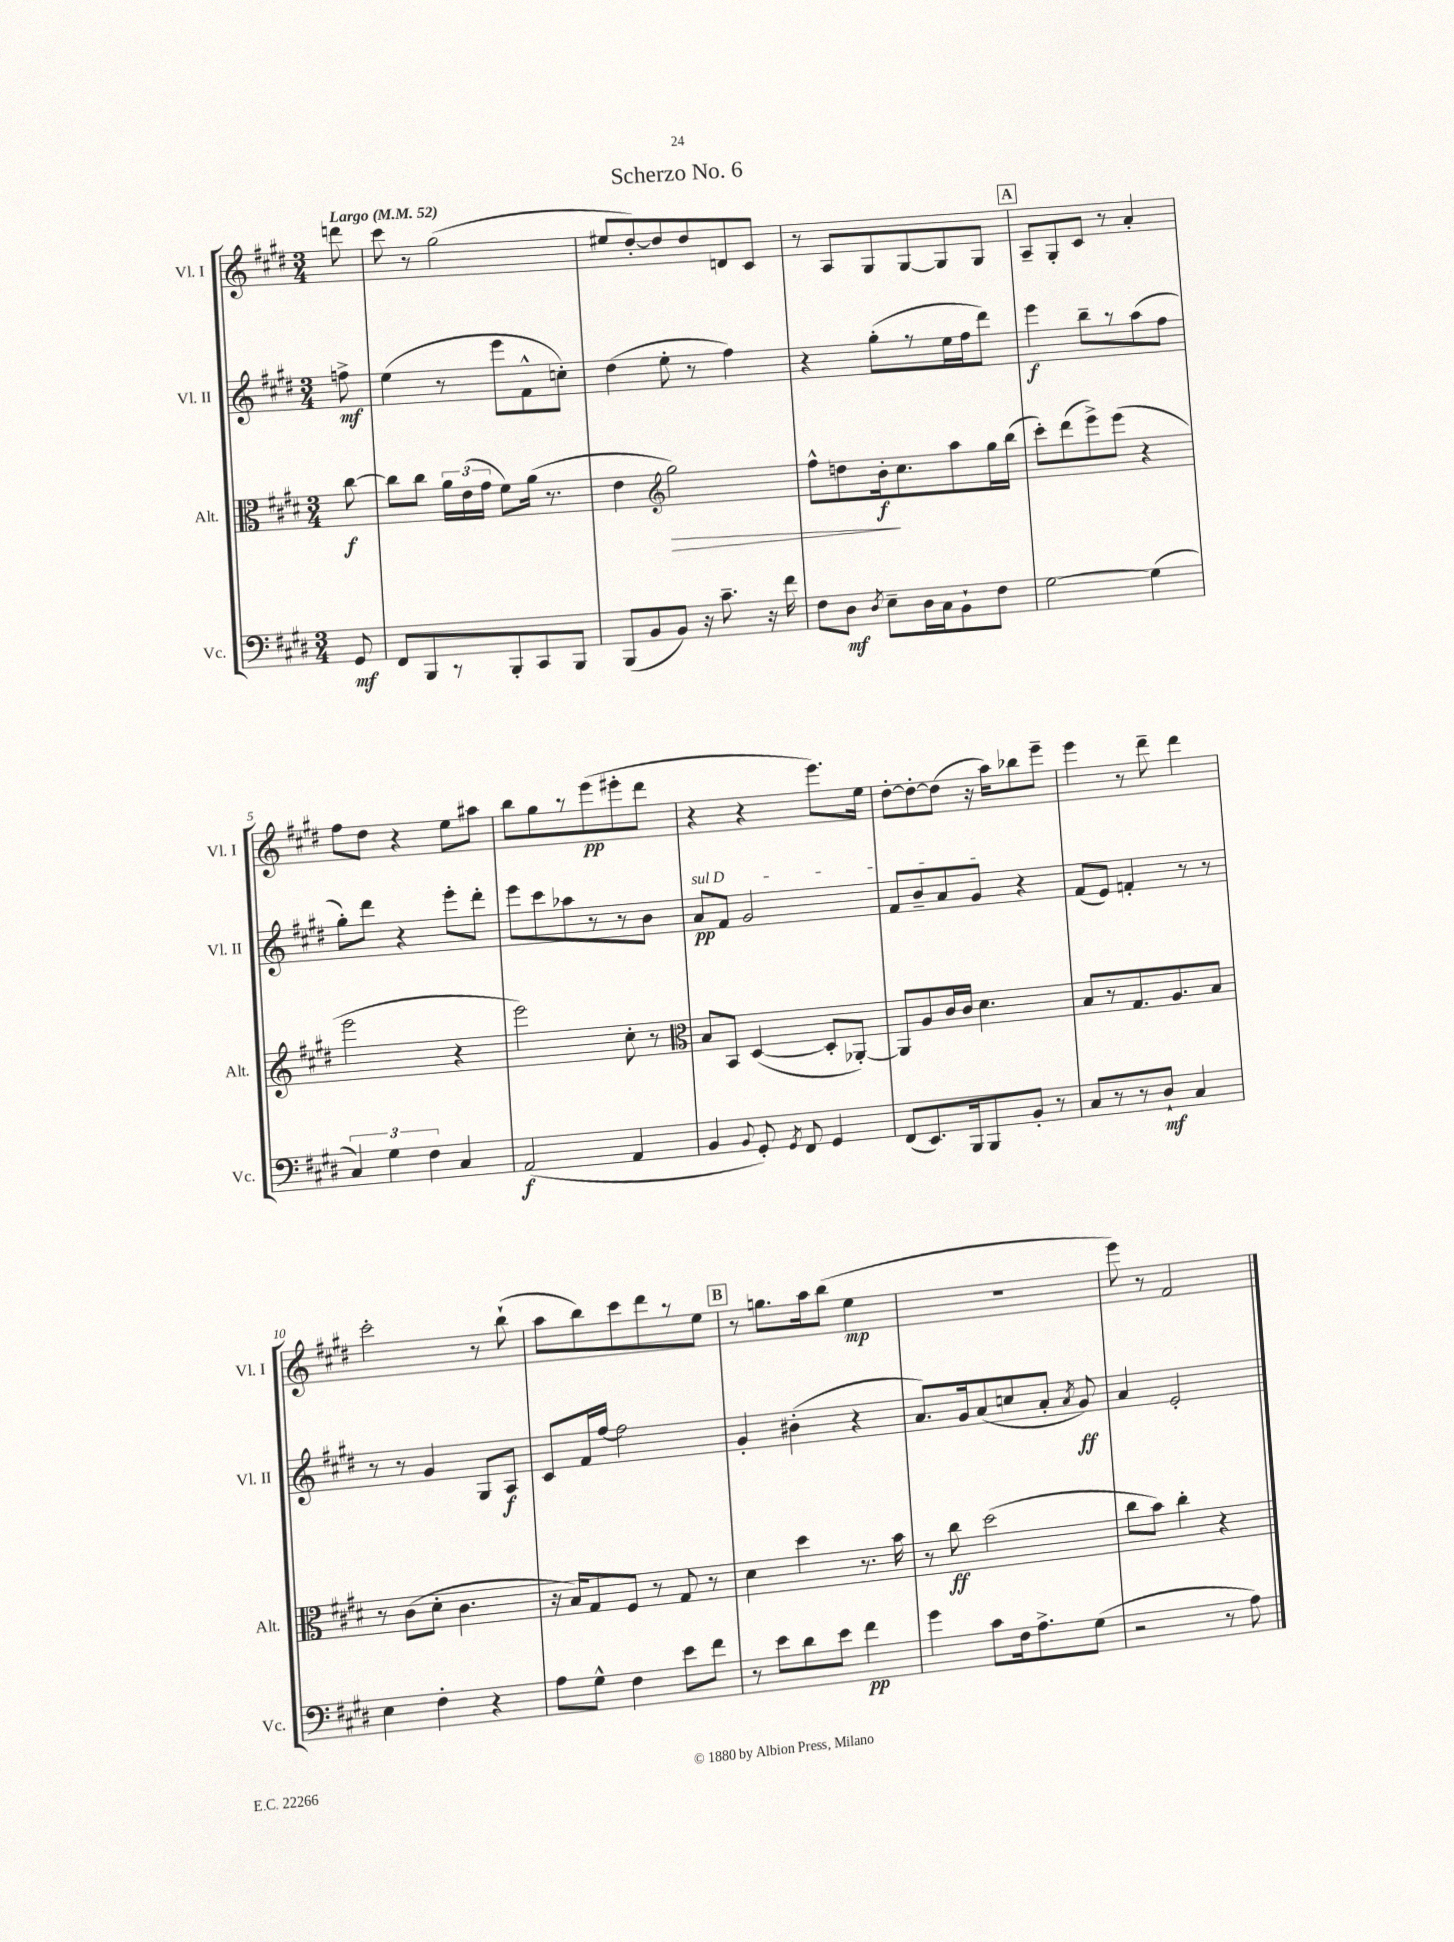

**kern	**kern	**kern	**kern
*staff4	*staff3	*staff2	*staff1
*clefF4	*clefC3	*clefG2	*clefG2
*k[f#c#g#d#]	*k[f#c#g#d#]	*k[f#c#g#d#]	*k[f#c#g#d#]
*M3/4	*M3/4	*M3/4	*M3/4
*MM52	*MM52	*MM52	*MM52
8GG#	[8cc#	8ff^	8ddd
=	=	=	=
8FF#	8cc#]	(4ee	8ccc#
8BBB	8cc#	.	8r
8r	24a	8r	(2gg#
.	(24e	.	.
.	24g#	.	.
8BBB'	8f#)	8eee	.
8CC#	(16a	8f#^^	.
.	8.r	.	.
8BBB	.	8cc')	.
=	=	=	=
(8BBB	4e	(4dd#	8ee#
8BB	.	.	[8dd#')
*	*clefG2	*	*
8BB)	2gg#)	8ee'	8dd#]
16r	.	8r	8dd#
8.c#~	.	.	.
.	.	4ff#)	8d
16r	.	.	8c#
16f#	.	.	.
=	=	=	=
8F#	8ff#^^	4r	8r
8D#	8dd	.	8A
8qD#	.	.	.
8E~	16b'	(8gg#'	8G#
.	8.cc#	.	.
16D#	.	8r	[8G#
16C#	.	.	.
8BB`	8aa	16ee	8G#]
.	.	16ff#	.
8F#	16gg#	8ddd#)	8G#
.	(16bb	.	.
=	=	=	=
[2G#	8ccc#')	4eee	8A~
.	(8ddd#	.	8G#'
.	8eee^)	8bb~	8c#
.	(8eee	8r	8r
(4G#]	4r	(8aa	4a'
.	.	8ff#	.
=	=	=	=
6C#)	2eee	8gg#')	8ff#
.	.	8ddd#	8dd#
6G#	.	.	.
.	.	4r	4r
6F#	.	.	.
4C#	4r	8eee'	8ee
.	.	8ddd#'	8aa#
=	=	=	=
(2AA	2eee)	8eee	8bb
.	.	8ccc#	8gg#
.	.	8aa-	8r
.	.	8r	(8eee
4AA	8cc#'	8r	8eee#'
.	8r	8b	8ddd#
=	=	=	=
*	*clefC3	*	*
4BB	8B	8a	4r
.	8BB	8f#	.
8qqBB	.	.	.
8GG#')	([4D#	2g#	4r
8qGG#	.	.	.
8FF#	.	.	.
4GG#	8D#']	.	8.eee)
.	[8AA-')	.	.
.	.	.	16ee
=	=	=	=
(8FF#	8AA-]	8f#	[8dd#'
8.EE)	8A	8b~	8dd#'_
.	16c#	8a	(8dd#]
16BBB	16c#	.	.
8BBB	4.d#	8g#	16r
.	.	.	16aa)
8BB'	.	4r	8bb-
8r	.	.	8eee~
=	=	=	=
8C#	8B	(8f#	4eee
8r	8r	8e)	.
8r	8.G#	4f'	8r
8D#`	.	.	8ddd#~
.	8.A	.	.
4C#	.	8r	4ddd#
.	8B	8r	.
=	=	=	=
4E	8r	8r	2ccc#'
.	(8c#	8r	.
4F#'	8d#'	4g#	.
.	4.c#	.	.
4r	.	8G#	8r
.	.	8A	(8bb`
=	=	=	=
8A	16r	8c#	8aa
.	16B)	.	.
8G#^^	8G#	16f#	8bb)
.	.	[16ff#	.
4F#	8F#	2ff#]	8ccc#
.	8r	.	8ddd#
8e	8G#	.	8r
8f#	8r	.	8ee
=	=	=	=
8r	4d#	4g#'	8r
8e	.	.	8.gg
8d#	4dd#	(4b#'	.
.	.	.	16aa
8e	.	.	(8bb
4f#	8.r	4r	4ee
.	16b	.	.
=	=	=	=
4g#	8r	8.a)	2.r
.	8cc#	.	.
.	.	16g#	.
8c#	(2dd#	(8a	.
16F#	.	8cc	.
8.A^	.	.	.
.	.	8a'	.
.	.	8qa	.
(8G#	.	8g#)	.
=	=	=	=
2r	8cc#	4a	8eee)
.	8b)	.	8r
.	4cc#'	2e'	2f#
8r	4r	.	.
8A)	.	.	.
==	==	==	==
*-	*-	*-	*-
